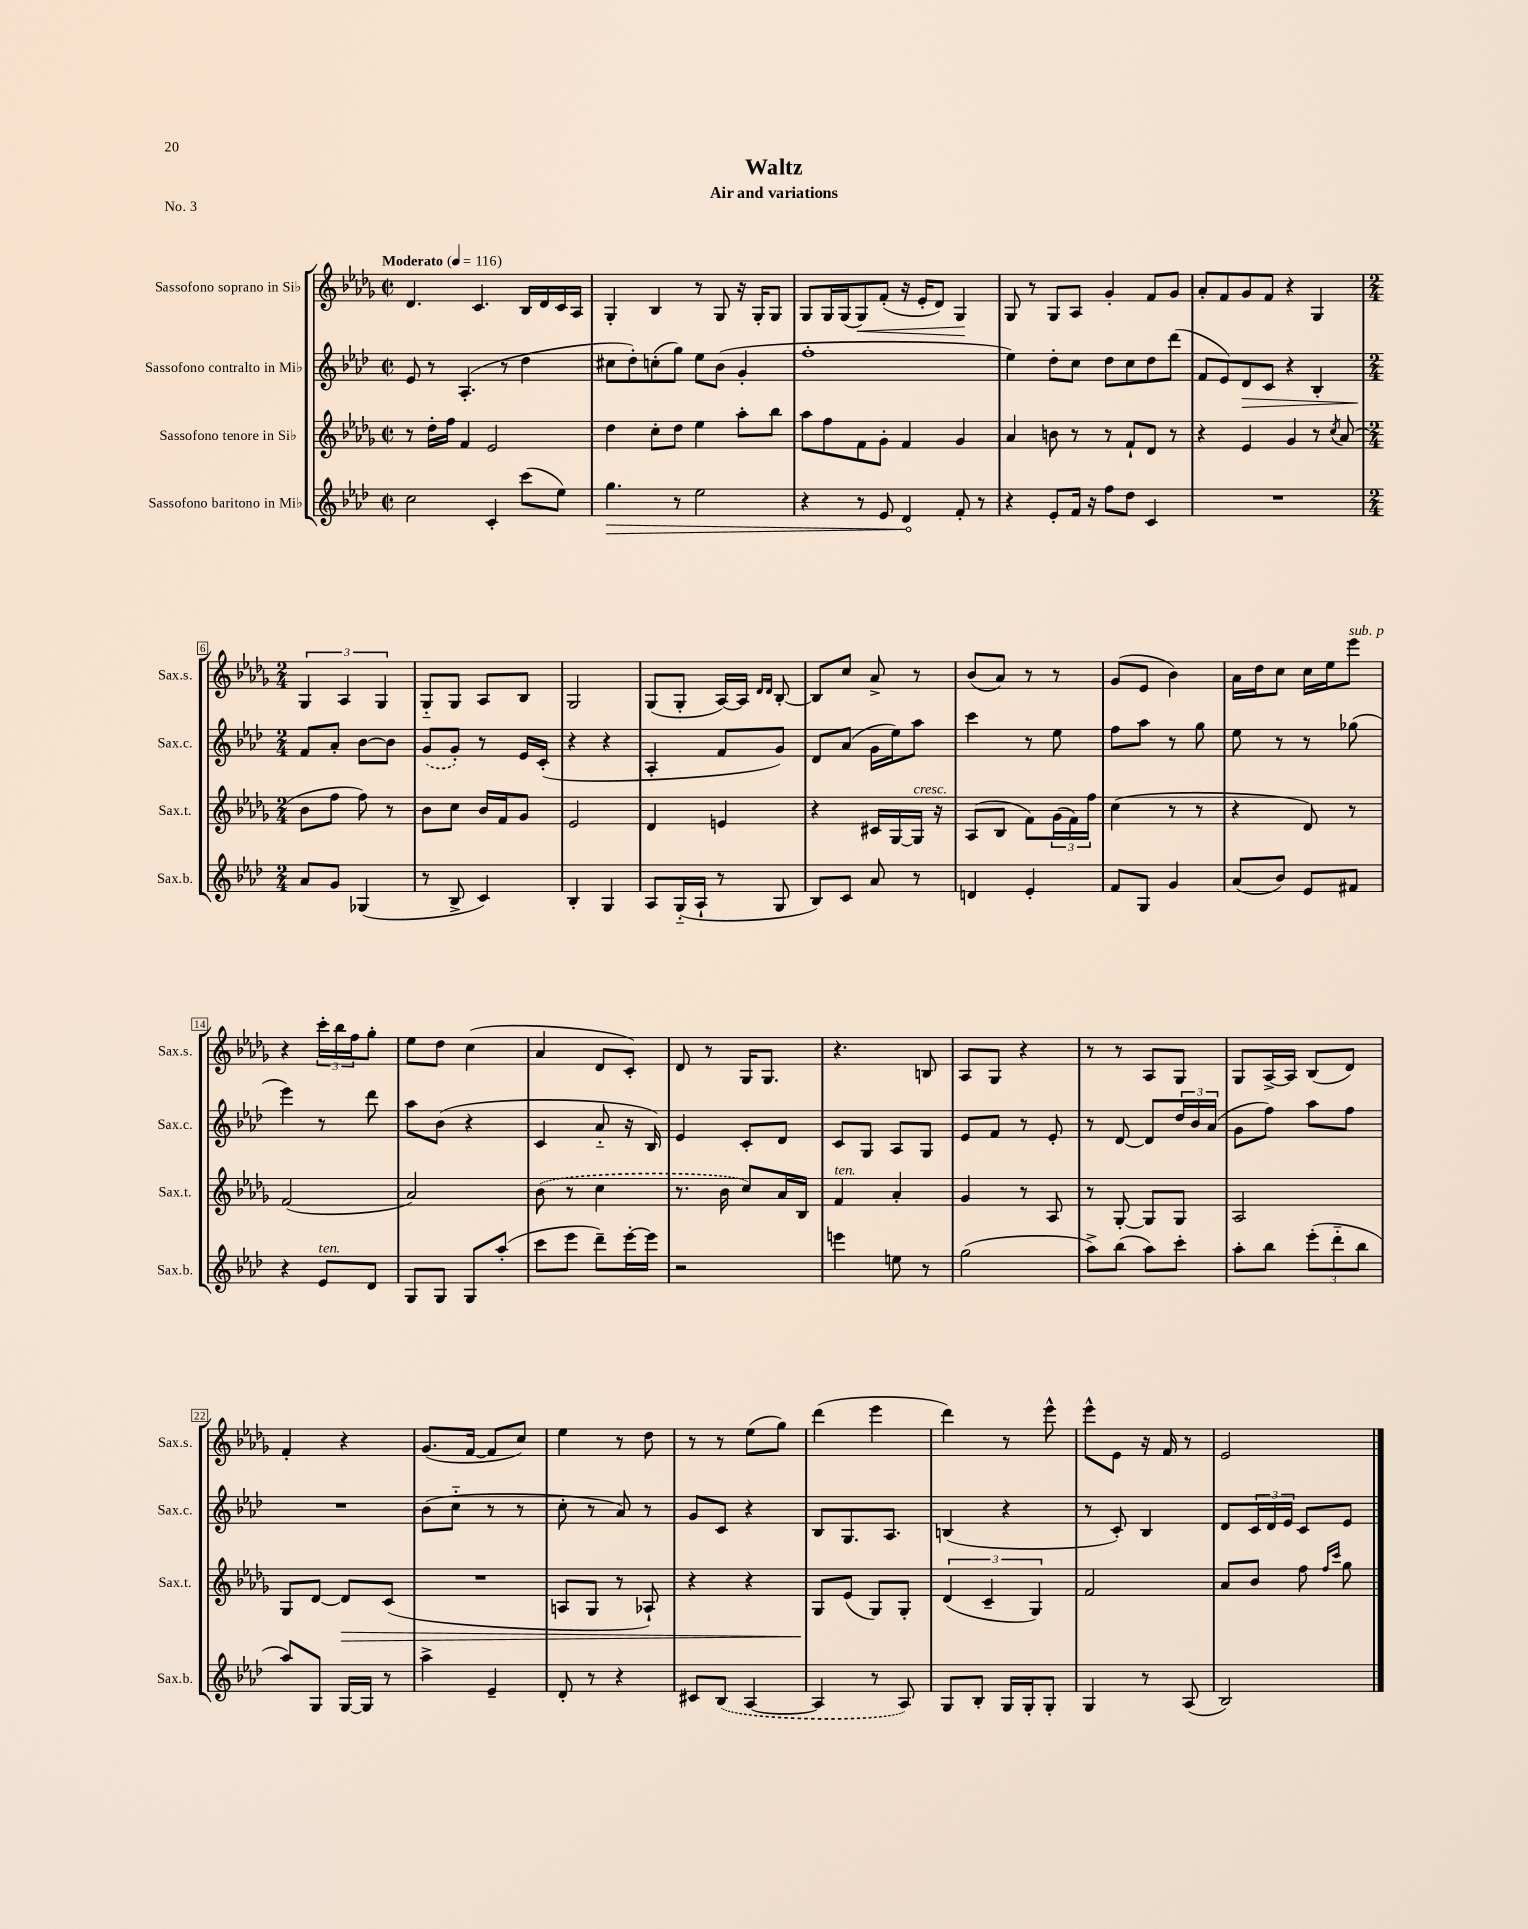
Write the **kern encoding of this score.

**kern	**kern	**kern	**kern
*staff4	*staff3	*staff2	*staff1
*clefG2	*clefG2	*clefG2	*clefG2
*k[b-e-a-d-]	*k[b-e-a-d-g-]	*k[b-e-a-d-]	*k[b-e-a-d-g-]
*M2/2	*M2/2	*M2/2	*M2/2
*met(c|)	*met(c|)	*met(c|)	*met(c|)
*MM116	*MM116	*MM116	*MM116
2cc	8r	8e-	4.d-
.	16dd-'	8r	.
.	16ff	.	.
.	4f	(4.A-'	.
.	.	.	4.c
4c'	2e-	.	.
.	.	8r	.
(8ccc	.	4dd-	16B-
.	.	.	16d-
8ee-)	.	.	16c
.	.	.	16A-
=	=	=	=
4.gg	4dd-	8cc#	4G-'
.	.	8dd-')	.
.	8cc'	(8cc'	4B-
8r	8dd-	8gg)	.
2ee-	4ee-	8ee-	8r
.	.	(8b-	8G-
.	8aa-'	4g'	16r
.	.	.	16G-'
.	8bb-	.	8G-
=	=	=	=
4r	8aa-	1ff'	8G-
.	8ff	.	16G-
.	.	.	(16G-
8r	8f	.	8G-)
8e-	8g-'	.	(8f'
4d-	4f	.	16r
.	.	.	16e-'
.	.	.	8d-)
8f'	4g-	.	4G-
8r	.	.	.
=	=	=	=
4r	4a-	4ee-)	8G-
.	.	.	8r
8e-'	8b	8dd-'	8G-
16f	8r	8cc	8A-
16r	.	.	.
8ff	8r	8dd-	4g-'
8dd-	8f`	8cc	.
4c	8d-	8dd-	8f
.	8r	(8ddd-	8g-
=	=	=	=
1r	4r	8f	8a-'
.	.	8e-)	8f
.	4e-	8d-	8g-
.	.	8c	8f
.	4g-	4r	4r
.	8r	4B-'	4G-
.	8qcc	.	.
.	(8a-	.	.
=	=	=	=
*M2/4	*M2/4	*M2/4	*M2/4
8a-	8b-	8f	6G-
8g	8ff	8a-'	.
.	.	.	6A-
(4G-	8ff)	[8b-	.
.	.	.	6G-
.	8r	8b-]	.
=	=	=	=
8r	8b-	(8g	8G-'~
8B-^	8cc	8g')	8G-
4c)	16b-	8r	8A-
.	16f	.	.
.	8g-	16e-	8B-
.	.	(16c'	.
=	=	=	=
4B-'	2e-	4r	2G-
4G	.	4r	.
=	=	=	=
8A-	4d-	4A-'	(8G-
(16G'~	.	.	8G-'
16A-`	.	.	.
8r	4e	8f	[16A-)
.	.	.	16A-]
.	.	.	16qqd-
.	.	.	16qqd-
8G	.	8g)	[8B-'
=	=	=	=
8B-)	4r	8d-	8B-]
8c	.	(8a-	8cc
8a-	16c#	16g	8a-^
.	[16G-	16ee-)	.
8r	16G-]	8aa-	8r
.	16r	.	.
=	=	=	=
4d	(8A-	4ccc	(8b-
.	8B-	.	8a-)
4e-'	8f)	8r	8r
.	(24g-	8ee-	8r
.	24f)	.	.
.	24ff	.	.
=	=	=	=
8f	(4cc	8ff	(8g-
8G	.	8aa-	8e-
4g	8r	8r	4b-)
.	8r	8gg	.
=	=	=	=
(8a-	4r	8ee-	16a-
.	.	.	16dd-
8b-)	.	8r	8cc
8e-	8d-)	8r	16cc
.	.	.	16ee-
8f#	8r	(8gg-	8eee-
=	=	=	=
4r	(2f	4eee-)	4r
8e-	.	8r	24ccc'
.	.	.	24bb-
.	.	.	24ff
8d-	.	8ddd-	8gg-'
=	=	=	=
8G	2a-)	8aa-	8ee-
8G	.	(8b-	8dd-
8G	.	4r	(4cc
(8aa-'	.	.	.
=	=	=	=
8ccc	(8b-	4c	4a-
8eee-	8r	.	.
8ddd-~)	4cc	8a-'~	8d-
[16eee-'	.	16r	8c')
16eee-]	.	16B-)	.
=	=	=	=
2r	8.r	4e-	8d-
.	.	.	8r
.	16b-	.	.
.	8cc)	8c'	16G-
.	.	.	8.G-
.	16a-	8d-	.
.	16B-	.	.
=	=	=	=
4eee	4f	8c	4.r
.	.	8G	.
8ee	4a-'	8A-	.
8r	.	8G	8B
=	=	=	=
(2gg	4g-	8e-	8A-
.	.	8f	8G-
.	8r	8r	4r
.	8A-	8e-'	.
=	=	=	=
8aa-^)	8r	8r	8r
(8bb-	[8G-'	[8d-	8r
8aa-)	8G-]	8d-]	8A-
8ccc'	8G-	24dd-	8G-
.	.	24b-	.
.	.	(24a-	.
=	=	=	=
8aa-'	2A-	8g	8G-
8bb-	.	8ff)	[16A-^
.	.	.	16A-]
(12eee-'	.	8aa-	(8B-
12ddd-'~	.	.	.
.	.	8ff	8d-)
12bb-	.	.	.
=	=	=	=
8aa-)	8G-	2r	4f'
8G	[8d-	.	.
[16G	8d-]	.	4r
16G]	.	.	.
8r	(8c	.	.
=	=	=	=
4aa-^	2r	(8b-	(8.g-
.	.	8cc'~	.
.	.	.	[16f
4e-~	.	8r	8f]
.	.	8r	8cc)
=	=	=	=
8d-'	8A	8cc'	4ee-
8r	8G-	8r	.
4r	8r	8a-)	8r
.	8A-`)	8r	8dd-
=	=	=	=
8c#	4r	8g	8r
(8B-	.	8c	8r
[4A-	4r	4r	(8ee-
.	.	.	8gg-)
=	=	=	=
4A-]	8G-	8B-	(4ddd-
.	(8e-	8.G	.
8r	8G-)	.	4eee-
.	.	8.A-	.
8A-)	8G-'	.	.
=	=	=	=
8G	(6d-	(4B	4ddd-)
8B-'	.	.	.
.	6c~	.	.
16G	.	4r	8r
16G'	.	.	.
.	6G-)	.	.
8G'	.	.	8eee-^^
=	=	=	=
4G	2f	8r	8eee-^^
.	.	8c')	8e-
8r	.	4B-	16r
.	.	.	16f
(8A-	.	.	8r
=	=	=	=
2B-)	8a-	8d-	2e-
.	8b-	24c	.
.	.	24d-	.
.	.	24e-	.
.	8ff	8c	.
.	16qqff	.	.
.	16qqccc	.	.
.	8gg-	8e-	.
==	==	==	==
*-	*-	*-	*-
